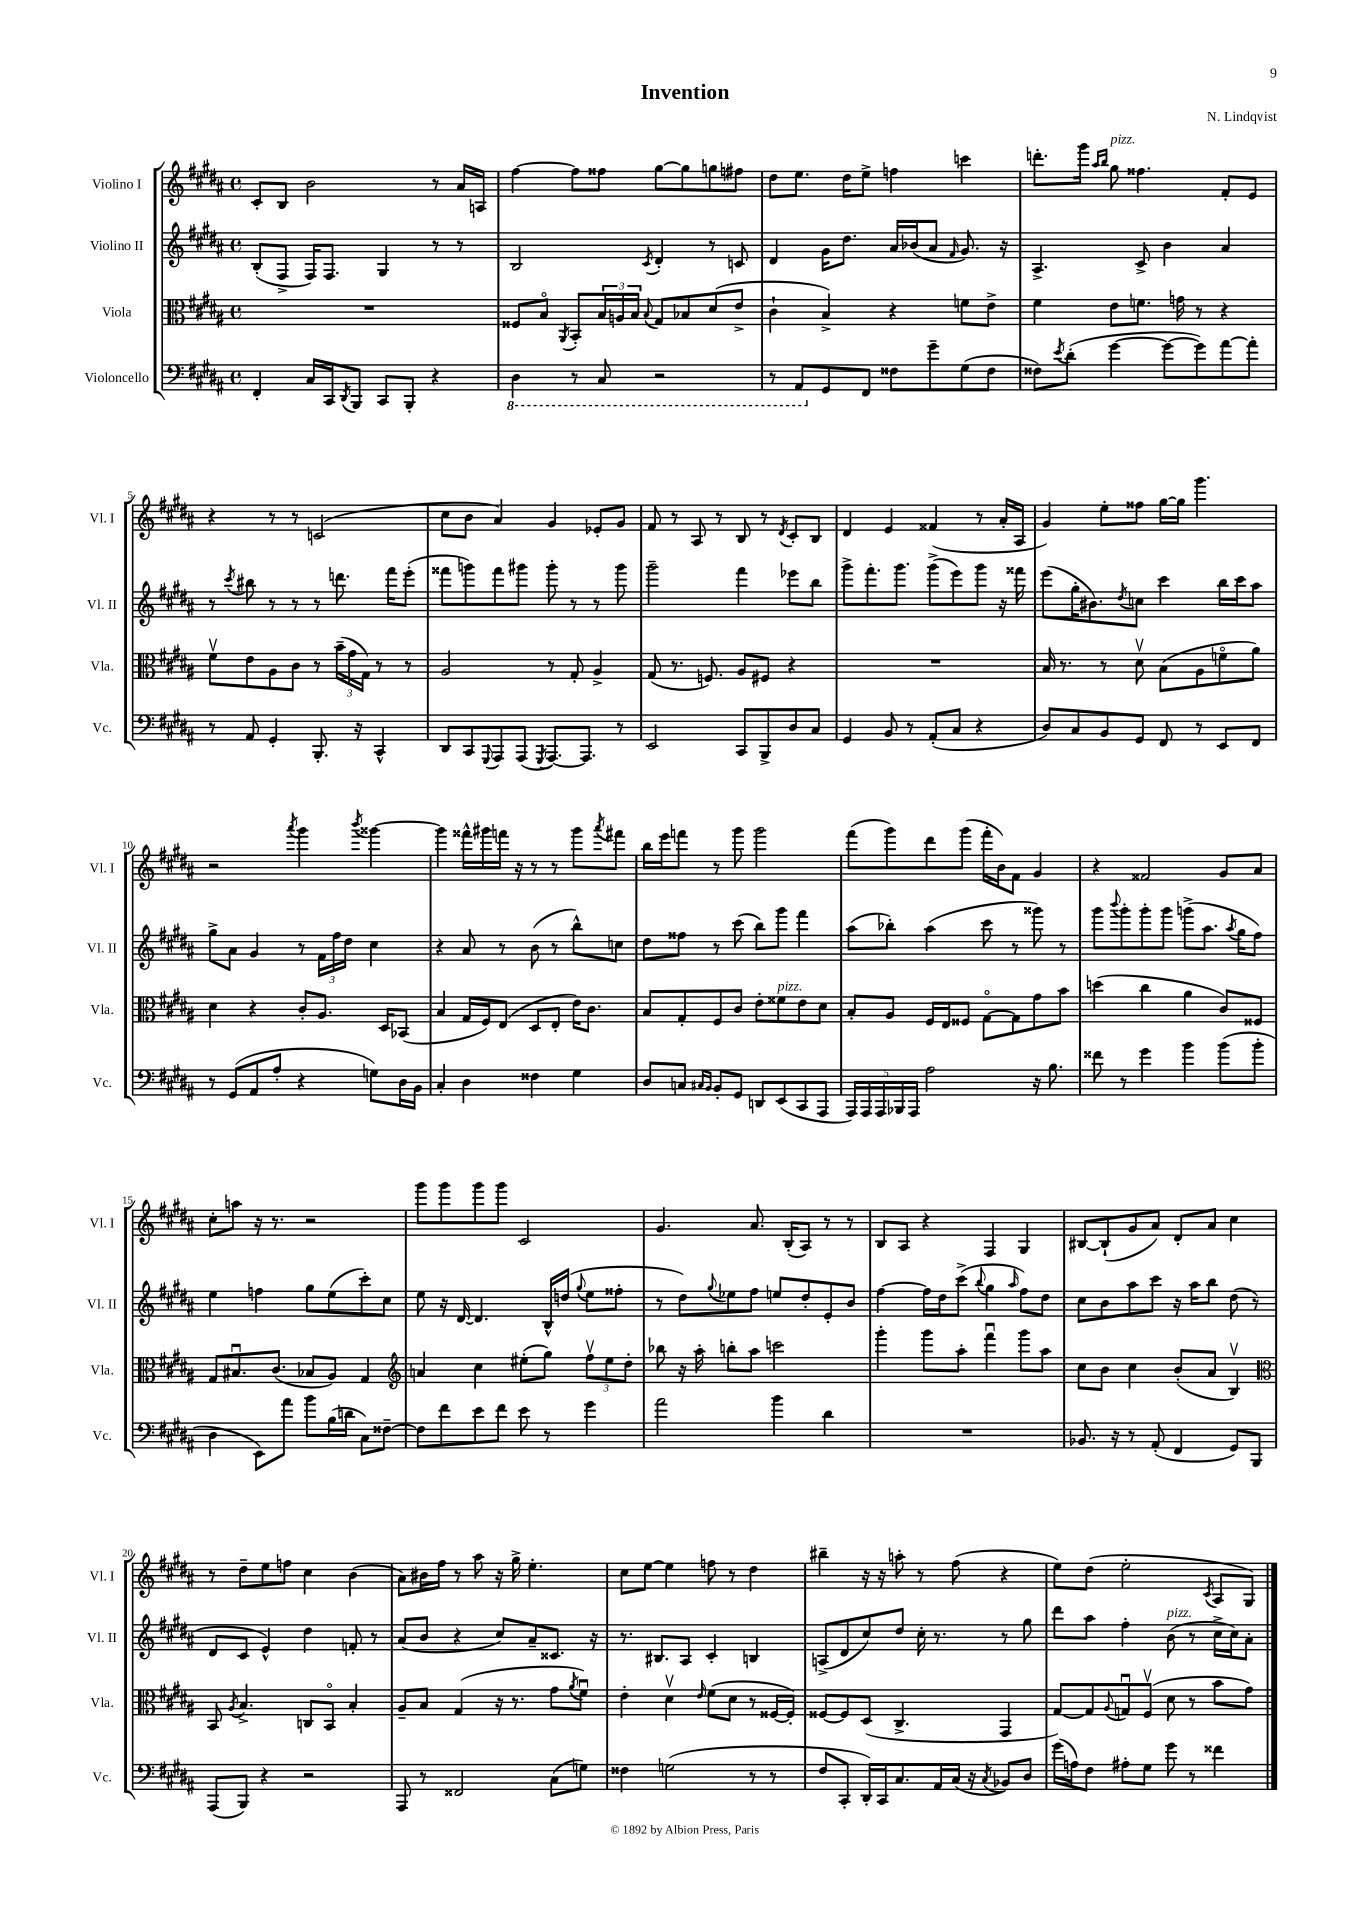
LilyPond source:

\header { title = "Invention" composer = "N. Lindqvist" }
<<
\new StaffGroup <<
\new Staff = "s0" \with { instrumentName = "Violino I" shortInstrumentName = "Vl. I" } {
    \clef treble \key b \major \defaultTimeSignature \time 4/4
    cis'8-. b8 b'2 r8 ais'16 a16 |
    fis''4~ fis''8 fisis''8 gis''8~ gis''8 g''8 fis''8 |
    dis''8 e''8. dis''16 e''8-> f''4 c'''4 |
    d'''8.-. gis'''16 \grace { ais''16 b''16 } gis''8^\markup { \italic "pizz." } fisis''4. fis'8-. e'8 |
    r4 r8 r8 c'2( |
    cis''8 b'8 ais'4) gis'4 ees'8-. gis'8 |
    fis'8 r8 ais8 r8 b8 r8 \acciaccatura { dis'8 } cis'8-. b8 |
    dis'4 e'4 fisis'4( r8 ais'16-. ais16 |
    gis'4) e''8-. fisis''8 gis''16~ gis''16 gis'''4. |
    r2 \acciaccatura { ais'''8 } gis'''4 \acciaccatura { b'''8 } gisis'''4~ |
    gisis'''4 fisis'''16-^ gis'''16 f'''16 r16 r8 r8 gis'''8 \acciaccatura { ais'''8 } fis'''8 |
    b''16 e'''16 f'''8 r8 gis'''8 gis'''2 |
    fis'''8( gis'''8) dis'''8 gis'''8( fis'''16-. b'16) fis'8 gis'4 |
    r4 fisis'2 gis'8 ais'8 |
    cis''8-. a''8 r16 r8. r2 |
    gis'''8 gis'''8 gis'''8 gis'''8 cis'2 |
    gis'4. ais'8. b16-.( ais8) r8 r8 |
    b8 ais8 r4 fis4 gis4 |
    bis8~ bis8-!( gis'8 ais'8) dis'8-. ais'8 cis''4 |
    r8 dis''8-- e''8 f''8 cis''4 b'4( |
    ais'8) bis'16 fis''16 r8 ais''8 r16 gis''16-> e''4.-. |
    cis''8 e''8~ e''4 f''8 r8 dis''4 |
    bis''4-- r16 r16 a''8-. r8 fis''8( r4 |
    e''8) dis''8( e''2-. \acciaccatura { cis'8 } ais8 gis8) \bar "|." |
}
\new Staff = "s1" \with { instrumentName = "Violino II" shortInstrumentName = "Vl. II" } {
    \clef treble \key b \major \defaultTimeSignature \time 4/4
    b8-.( fis8-> fis16) fis8. gis4 r8 r8 |
    b2 \acciaccatura { cis'8 } dis'4-. r8 c'8 |
    dis'4 gis'16 dis''8. ais'16 bes'16( ais'8 \grace { fis'16 } gis'8.) r16 |
    ais4.-> cis'8-> b'4 ais'4 |
    r8 \acciaccatura { cis'''8 } bis''8 r8 r8 r8 d'''8. fis'''16 e'''8-.( |
    fisis'''8 g'''8) fisis'''8 gis'''8 gis'''8-. r8 r8 gis'''8 |
    gis'''2-- fis'''4 ees'''8 b''8 |
    gis'''8-> fis'''8.-. gis'''8. gis'''8->( e'''8) gis'''8 r16 fisis'''16 |
    e'''8( gis''16-. bis'8.) \acciaccatura { dis''8 } c''8 cis'''4 b''16 cis'''16 ais''8 |
    gis''8-> ais'8 gis'4 r8 \tuplet 3/2 { fis'16 fis''16 dis''16 } cis''4 |
    r4 ais'8 r8 b'8( r8 b''8-^) c''8 |
    dis''8 fisis''8 r8 cis'''8( b''8) gis'''8 fis'''4 |
    ais''8( bes''8-.) ais''4( cis'''8 r8 gisis'''8) r8 |
    gis'''8 \appoggiatura { b'''8 } gis'''8-. gis'''8-. gis'''8 g'''8->( ais''8. \acciaccatura { ais''8 } gis''16 fis''8) |
    e''4 f''4 gis''8 e''8( cis'''8-.) cis''8 |
    e''8 r16 dis'16~ dis'4. b16-^ d''16( \appoggiatura { gis''8 } e''8 fisis''8-. |
    r8 dis''8) \appoggiatura { gis''8 } ees''8 fis''8 e''8 dis''8-. e'8-. b'8 |
    fis''4~ fis''16 dis''16 cis'''8->( \appoggiatura { b''8 } gis''4 \grace { ais''16 } fis''8) dis''8 |
    cis''8 b'8 ais''8 cis'''8 r16 ais''16 b''8 dis''8( r8 |
    dis'8 cis'8 e'4-^) dis''4 f'8-. r8 |
    ais'8( b'8 r4 cis''8) ais'8-- cisis'8. r16 |
    r8. bis8. ais8 cis'4-. b4 |
    a8->( dis'8 cis''8) dis''8 cis''16-. r8. r8 gis''8 |
    dis'''8 ais''8 fis''4-. b'8^\markup { \italic "pizz." }( r8 cis''16-> cis''16) ais'8-. \bar "|." |
}
\new Staff = "s2" \with { instrumentName = "Viola" shortInstrumentName = "Vla." } {
    \clef alto \key b \major \defaultTimeSignature \time 4/4
    R1 |
    fisis8 b8\flageolet \acciaccatura { ais,8 } b,8-. \tuplet 3/2 { b16 a16 b16 } \appoggiatura { b8 } gis8 bes8 dis'8( e'8-> |
    cis'4-! b4->) r4 f'8 e'8-> |
    fis'4 e'8 f'8. g'16 r8 r4 |
    fis'8\upbow e'8 ais8 cis'8 r8 \tuplet 3/2 { b'16--( gis'16 gis16) } r8 r8 |
    ais2 r8 gis8-. ais4-> |
    gis8( r8. f8.) ais8 fis8 r4 |
    R1 |
    b16 r8. r8 dis'8\upbow b8( ais8 f'8\flageolet ais'8) |
    dis'4 r4 cis'8-. ais8. dis16 bes,8( |
    b4 gis16 fis16) e8( dis8 e8-. e'16) cis'8. |
    b8 gis8-. fis8 cis'8 e'8-. fisis'8^\markup { \italic "pizz." } e'8 dis'8 |
    b8-. ais8 fis16 e16 fisis8 gis8~\flageolet gis8 gis'8 b'8 |
    d''4( cis''4 ais'4 cis'8) fisis8 |
    gis8 bis8.\downbow cis'8.( bes8 ais8) gis4 |
    \clef treble a'4 cis''4 eis''8-.( gis''8) \tuplet 3/2 { fis''8\upbow eis''8 dis''8-. } |
    bes''8 r16 ais''16-. b''8-. ais''8 c'''2 |
    gis'''4-. gis'''8 ais''8-. fis'''4\downbow gis'''8 ais''8 |
    cis''8 b'8 cis''4 b'8-.( ais'8 b4\upbow) |
    \clef alto b,8 \acciaccatura { ais8 } b4.-> c8 b,8\flageolet b4-. |
    ais8-- b8 gis4( r16 r8. gis'8 \acciaccatura { ais'8 } fis'8\downbow) |
    e'4-. dis'4\upbow \grace { e'16 } fis'8( dis'8 r8 fisis16~ fisis16-.) |
    fisis8~ fisis8 dis8( cis4.-> gis,4 |
    gis8~) gis8 \appoggiatura { ais8 } g8\downbow fis8\upbow( dis'8 r8 b'8 gis'8) \bar "|." |
}
\new Staff = "s3" \with { instrumentName = "Violoncello" shortInstrumentName = "Vc." } {
    \clef bass \key b \major \defaultTimeSignature \time 4/4
    fis,4-. cis16 cis,16 \acciaccatura { dis,8 } b,,8 cis,8 b,,8-. r4 |
    \ottava #-1 dis,4 r8 cis,8 r2 |
    r8 ais,,8 \ottava #0 gis,8 fis,8 fisis8 gis'8-- gis8( fisis8 |
    fisis8) \acciaccatura { e'8 } dis'8-.( gis'4~ gis'8~ gis'8) ais'8~ ais'8-. |
    r8 ais,8 gis,4-. b,,8.-. r16 cis,4-^ |
    dis,8 cis,8 \appoggiatura { gis,,8 } ais,,8 ais,,8( \acciaccatura { gis,,8 } ais,,8.~) ais,,8. r8 |
    e,2 cis,8 b,,8-> dis8 cis8 |
    gis,4 b,8 r8 ais,8-.( cis8 r4 |
    dis8) cis8 b,8 gis,8 fis,8 r8 e,8 fis,8 |
    r8 gis,8( ais,8 ais8-. r4 g8) dis16 b,16 |
    cis4-. dis4 fisis4 gis4 |
    dis8 c8 \grace { cis16 b,16 } b,8-. gis,8 d,8 e,8( cis,8 ais,,8 |
    \tuplet 5/4 { ais,,16) ais,,16 ais,,16 bes,,16 ais,,16 } ais2 r16 b8. |
    fisis'8 r8 gis'4 b'4 b'8( b'8-. |
    dis4 e,8) ais'8 b'8 b16( d'16 cis8) fisis8~-- |
    fisis8 fis'8 e'8 fis'8 e'8 r8 gis'4 |
    ais'2 b'4 dis'4 |
    R1 |
    bes,8. r16 r8 ais,8-.( fis,4 gis,8) b,,8 |
    ais,,8( b,,8) r4 r2 |
    ais,,8 r8 fisis,2 cis8( g8) |
    fisis4 g2( r8 r8 |
    fis8 cis,8-. dis,16-.) cis,16 cis8. ais,16 cis16( r16 \acciaccatura { cis8 } bes,8) dis8 |
    gis'16( a16) fis8 ais8-. gis8 gis'8 r8 fisis'4 \bar "|." |
}
>>
>>
